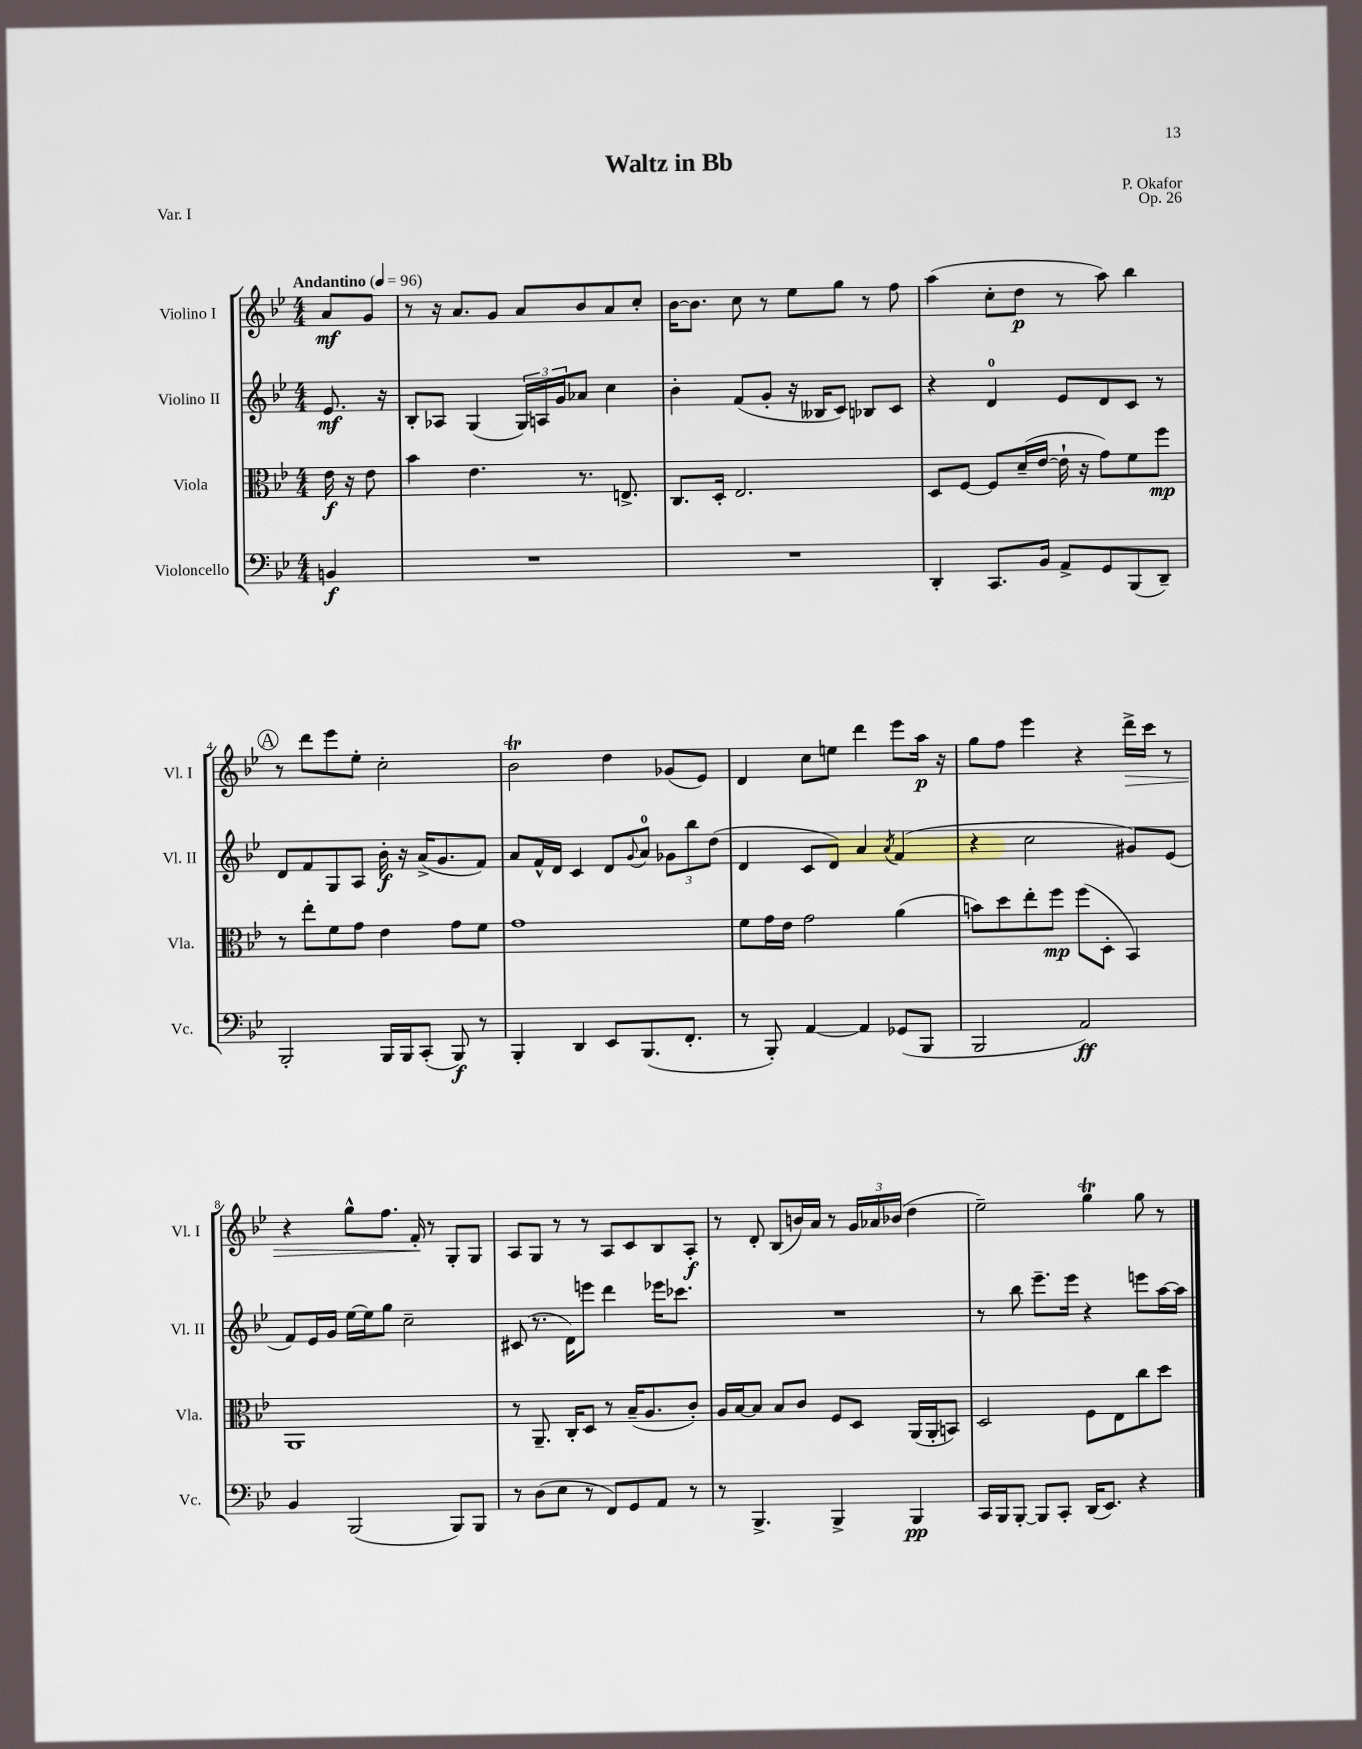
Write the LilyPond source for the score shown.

\header { title = "Waltz in Bb" composer = "P. Okafor" opus = "Op. 26" piece = "Var. I" }
<<
\new StaffGroup <<
\new Staff = "s0" \with { instrumentName = "Violino I" shortInstrumentName = "Vl. I" } {
    \clef treble \key bes \major \numericTimeSignature \time 4/4 \partial 4 \tempo "Andantino" 4 = 96
    a'8\mf g'8 |
    r8 r16 a'8. g'8 a'8 bes'8 a'8 c''8-. |
    bes'16~ bes'8. c''8 r8 ees''8 g''8 r8 f''8 |
    a''4( c''8-. d''8\p r8 a''8) bes''4 |
    \mark \markup { \circle "A" } r8 d'''8 ees'''8 ees''8-. c''2-. |
    bes'2\trill d''4 ges'8( ees'8) |
    d'4 c''8 e''8 d'''4 ees'''8 a''16\p r16 |
    g''8 f''8 ees'''4 r4 d'''16->\> c'''16 r8 |
    r4 g''8-^ f''8. f'16-.\! r8 g8-. g8 |
    a8 g8 r8 r8 a8 c'8 bes8 a8-.\f |
    r8 d'8-. bes8( b'16) a'16 r8 \tuplet 3/2 { g'16 aes'16 bes'16( } d''4 |
    ees''2--) g''4\trill g''8 r8 \bar "|." |
}
\new Staff = "s1" \with { instrumentName = "Violino II" shortInstrumentName = "Vl. II" } {
    \clef treble \key bes \major \numericTimeSignature \time 4/4 \partial 4
    ees'8.\mf r16 |
    bes8-. aes8 g4( \tuplet 3/2 { g16) a16 g'16 } aes'8 c''4 |
    bes'4-. f'8( g'8-. r16 beses16 c'8) bes8 c'8 |
    r4 d'4-0 ees'8 d'8 c'8 r8 |
    \mark \markup { \circle "A" } d'8 f'8 g8 a8 bes'16-.\f r16 a'16->( g'8. f'8) |
    a'8 f'16-^ d'16 c'4 d'8 \appoggiatura { g'8 } a'8-0 \tuplet 3/2 { ges'8 bes''8 d''8( } |
    d'4 c'8 d'8) a'4 \acciaccatura { a'8 } f'4( |
    r4 c''2 gis'8) ees'8( |
    f'8) ees'16 g'16 ees''16~ ees''16 g''8 c''2-- |
    cis'8( r8. d'16) e'''8 d'''4 ees'''16 ces'''8. |
    R1 |
    r8 bes''8 ees'''8.-- ees'''16 r4 e'''8 a''16~ a''16 \bar "|." |
}
\new Staff = "s2" \with { instrumentName = "Viola" shortInstrumentName = "Vla." } {
    \clef alto \key bes \major \numericTimeSignature \time 4/4 \partial 4
    ees'16\f r16 ees'8 |
    bes'4 ees'4. r8. e8.-> |
    c8. d16-. ees2. |
    d8 f8~ f8 d'16--( ees'16~ ees'16-! r16 g'8) f'8 f''8\mp |
    \mark \markup { \circle "A" } r8 ees''8-. f'8 g'8 ees'4 g'8 f'8 |
    g'1 |
    f'8 g'16 ees'16 g'2 a'4( |
    b'8) d''8 ees''8-. f''8\mp f''8( d8-. bes,4) |
    a,1 |
    r8 a,8.-- c16-. d8 r8 bes16--( a8. c'8-.) |
    a16 bes16~ bes8 bes8 c'8 f8 d8 a,16( a,16-. b,8) |
    d2 f8 ees8 c''8 d''8 \bar "|." |
}
\new Staff = "s3" \with { instrumentName = "Violoncello" shortInstrumentName = "Vc." } {
    \clef bass \key bes \major \numericTimeSignature \time 4/4 \partial 4
    b,4\f |
    R1 |
    R1 |
    d,4-. c,8. bes,16 a,8-> g,8 bes,,8( d,8--) |
    \mark \markup { \circle "A" } bes,,2-. bes,,16 bes,,16 c,8-.( bes,,8\f) r8 |
    bes,,4-. d,4 ees,8 bes,,8.( f,8.-. |
    r8 bes,,8-.) a,4~ a,4 ges,8( bes,,8 |
    bes,,2 a,2\ff) |
    bes,4 bes,,2( bes,,8) bes,,8 |
    r8 d8( ees8 r8 f,8) g,8 a,8 r8 |
    r8 bes,,4.-> bes,,4-> bes,,4\pp |
    c,16 bes,,16 bes,,8~-. bes,,8 c,8-. d,16( ees,8.) r4 \bar "|." |
}
>>
>>
